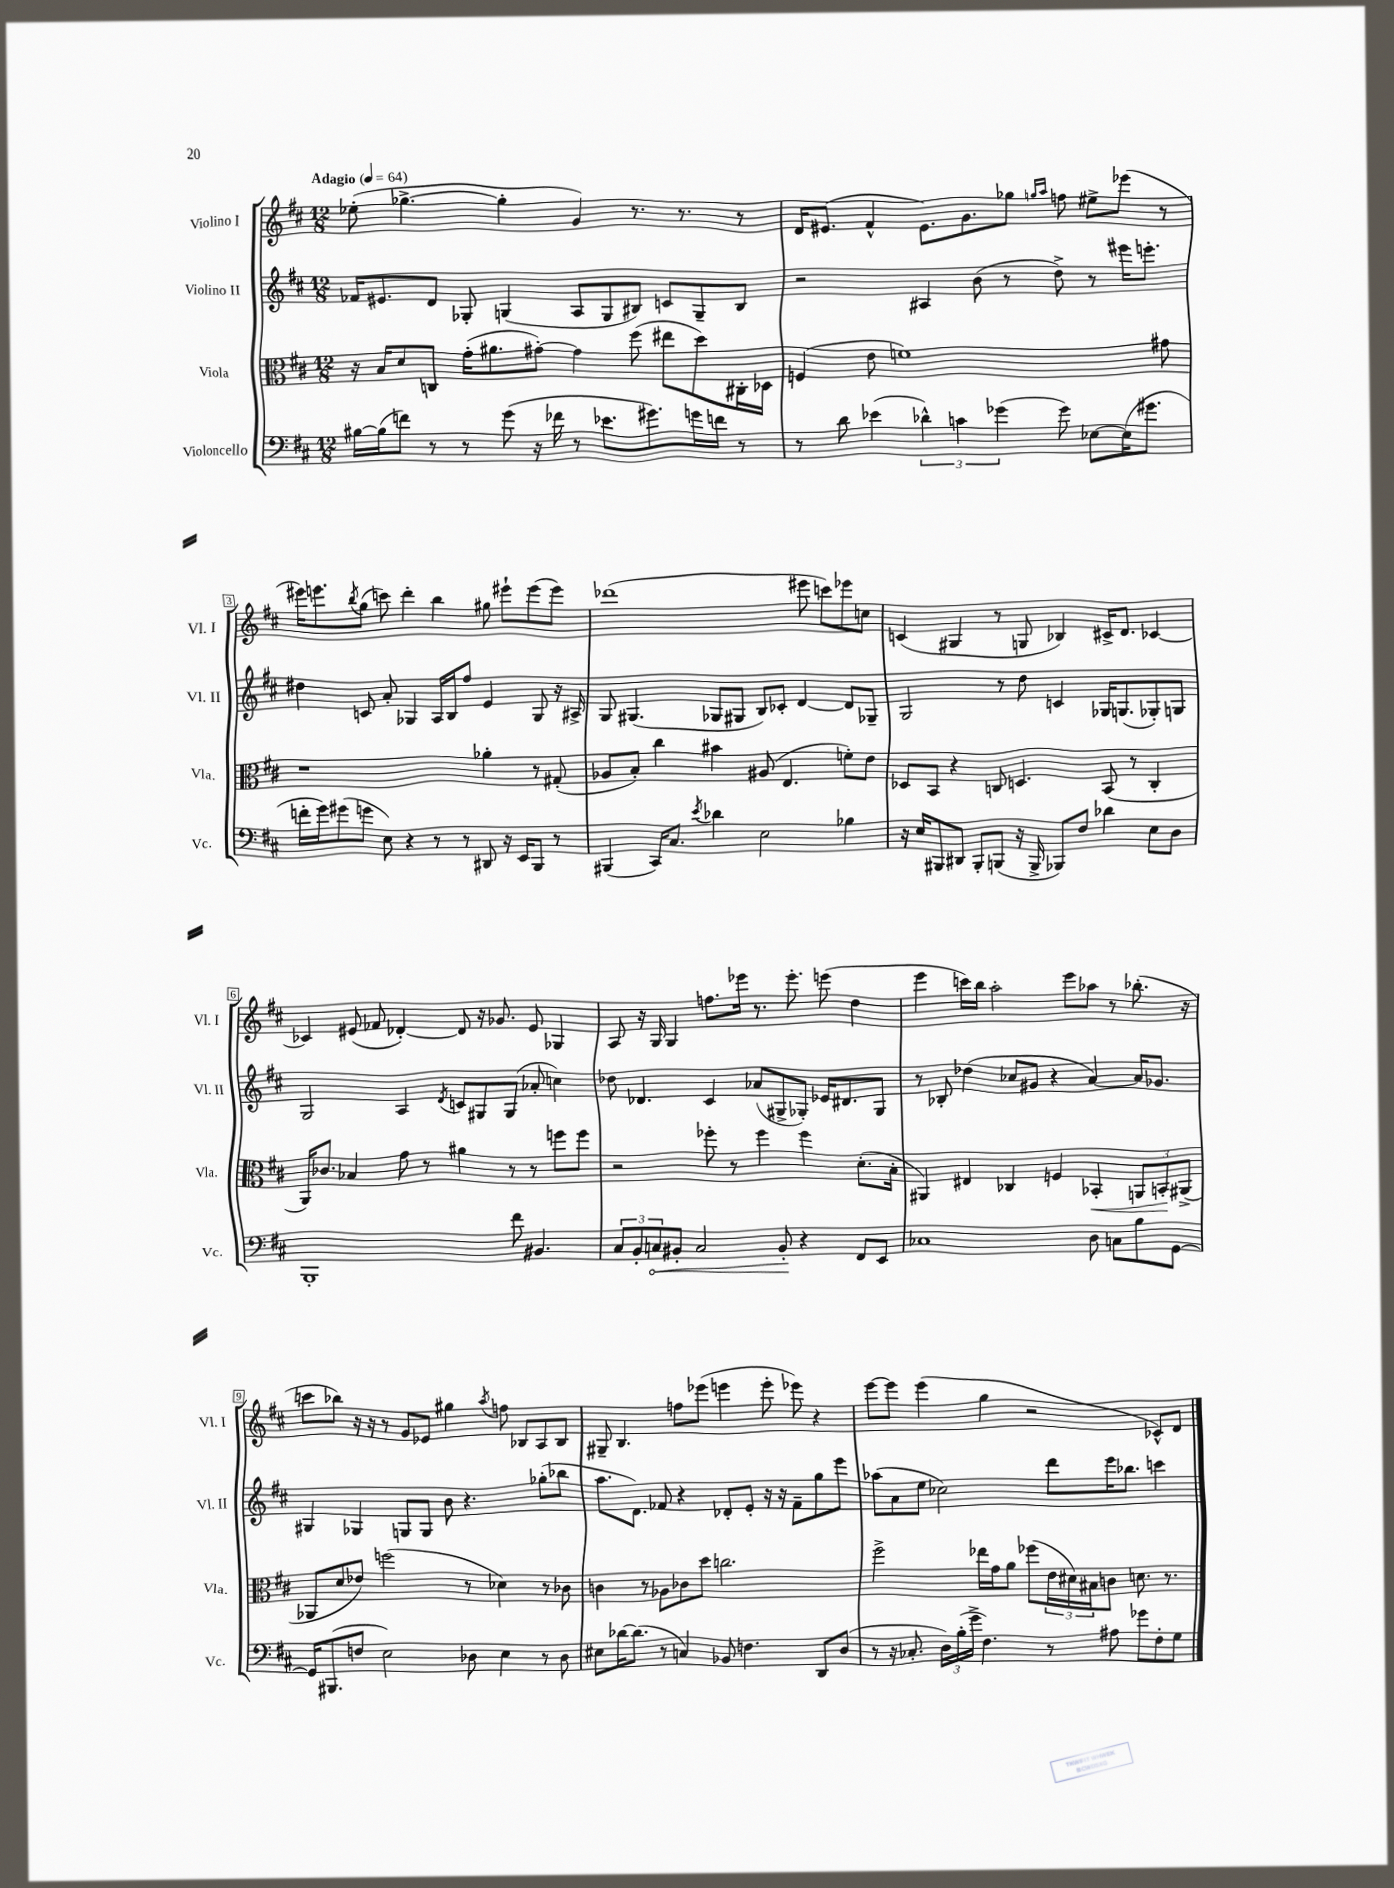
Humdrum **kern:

**kern	**kern	**kern	**kern
*staff4	*staff3	*staff2	*staff1
*clefF4	*clefC3	*clefG2	*clefG2
*k[f#c#]	*k[f#c#]	*k[f#c#]	*k[f#c#]
*M12/8	*M12/8	*M12/8	*M12/8
*MM64	*MM64	*MM64	*MM64
[16B#	16r	16f-	(8ee-'
(16B#]	16B	8.e#	.
8f)	8d	.	[4.gg-^
8r	8C	8d	.
8r	(16g'	8G-'	.
.	8.a#	.	.
(8g	.	(4G	4gg-']
16r	[8g#')	.	.
16f-	.	.	.
8r	4g#]	8A	4g)
8.e-	.	8G	.
.	(8ff#	8B#)	8.r
8.g#)	.	.	.
.	8ee#	8c	.
.	.	.	8.r
16g	8dd)	8G~	.
16f	.	.	.
8r	16C#'	8B#	8r
.	16D-	.	.
=	=	=	=
8r	(4F	2r	16d
.	.	.	(8.e#
8d	.	.	.
(4e-	8e	.	4f#^^
.	1f)	.	.
6d-^^)	.	4A#	8.e#)
6c	.	.	.
.	.	.	8.g
.	.	(8b	.
(6g-	.	.	.
.	.	8r	8gg-
.	.	.	16qqgg
.	.	.	16qqaa
8g-)	.	8dd^)	8ff
[8E-	.	8r	8ee#^
(16E-]	.	16eee#	(8eee-
8.g#	.	8.eee'	.
.	8g#	.	8r
=	=	=	=
16f'	1r	4dd#	16eee#)
16g)	.	.	8.eee
(8g#	.	.	.
.	.	.	8qbb
8g	.	8c	(8gg
8E)	.	8a'	8ccc)
4r	.	4G-	4ddd'
8r	.	16A	4bb
.	.	16B	.
8r	.	8ff#	.
8DD#	4a-'	4e	8gg#
16r	.	.	8eee#`
16EE	.	.	.
8BBB	8r	8G-	(8eee#
8r	(8G#'	16r	8eee#)
.	.	16A#^	.
=	=	=	=
(4BBB#	8A-	8G	(1ddd-
.	8B')	(4.G#	.
16CC#)	4cc#	.	.
8.C#	.	.	.
8qe	.	.	.
4d-	4b#	8G-	.
.	.	8G#	.
2E	(8A#	8B)	.
.	4.E	8c-'	.
.	.	[4d	8eee#
.	.	.	8ccc)
4B-	8f')	8d]	8eee-
.	8e	8G-~	8cc
=	=	=	=
16r	8D-	2G	(4c
16E	.	.	.
8BBB#	8BB	.	.
8DD#	4r	.	4G#
8BBB#'	.	.	.
(8BBB	8C	8r	8r
16r	4.D	8dd	8G
16BBB^	.	.	.
8BBB-)	.	4c	4B-)
8F#	.	.	.
4d-	(8BB	16G-	16c#^
.	.	(8.G	8.d
.	8r	.	.
8E	4C'	8G-')	[4c-
8D	.	8G	.
=	=	=	=
1BBB'	16AA)	2G	4c-]
.	8.c-	.	.
.	4B-	.	(8e#
.	.	.	8f-
.	8g	4A	[4d-')
.	8r	.	.
.	.	8qd	.
.	4a#	8c	8d-]
.	.	8G#	16r
.	.	.	8.g-
8f#	8r	(8G#	.
4.BB#	8r	8a-'	8e#
.	8ff	4cc)	4G-
.	8ff	.	.
=	=	=	=
12C#	2r	8dd-	8A
12BB'	.	.	.
.	.	4.d-	16r
12C	.	.	.
.	.	.	16G
8BB#'	.	.	4G
2C	.	.	.
.	8ff-'	4c#	8.ff
.	8r	.	.
.	.	.	16eee-
.	4ff-	(8a-	8.r
8BB#'	.	8G#^	.
.	.	.	8.eee-'
4r	4ff-	8G-')	.
.	.	16e-	(8eee
.	.	8.d#	.
8FF#	(8.d'	.	4dd
8EE	.	8G-	.
.	16B'	.	.
=	=	=	=
1C-	4AA#)	8r	4eee
.	.	8B-'	.
.	4E#	(4dd-	16ccc)
.	.	.	16bb
.	.	.	2aa'
.	4C-	8cc-	.
.	.	8g#	.
.	4F	4r	.
.	.	.	8eee
8D	4BB-'	[4a)	8aa-
8C	.	.	8r
8B	12AA	16a]	(8.bb-'
.	.	8.g-	.
.	12BB'	.	.
[8GG	.	.	.
.	(12AA#^	.	.
.	.	.	16r
=	=	=	=
16GG]	8AA-	4G#	8ccc
(8.BBB#	.	.	.
.	8d	.	8bb-)
8F	8e-)	4G-	16r
.	.	.	16r
2E)	(2ff	.	8r
.	.	8G	8g
.	.	8G	8e-
.	.	8b	4gg#
8D-	8r	4.r	.
.	.	.	8qaa
4E	4d-)	.	8ff
.	.	.	8B-
8r	8r	(8gg-'	8A
8D-	8c-	8bb-	8B-
=	=	=	=
8E#	4c	8.aa	8G#~
[16d-	.	.	4.B
(8.d-]	.	8.d)	.
.	8r	.	.
8r	8A-	8f-	.
4C)	8c-	4r	8ff
.	8dd	.	(8eee-
8BB-	2.cc	8d-'	4eee
4.F	.	8e'	.
.	.	16r	8eee'
.	.	16r	.
.	.	8f-~	8eee-)
8DD	.	8gg	4r
(8D	.	8eee	.
=	=	=	=
8r	2ff#^	(8aa-	[8eee
16r	.	8a	8eee]
8.C-'	.	.	.
.	.	8ee	(4eee
24D)	.	2cc-)	.
(24B'	.	.	.
24g^	.	.	.
4.F#)	16ee-	.	4gg
.	16g	.	.
.	8a	.	.
.	(8ff-	.	2r
8r	24e	8ddd	.
.	24d#)	.	.
.	24B#	.	.
8A#	8c	16eee	.
.	.	8.bb-	.
8g-	8.d	.	.
8F#'	.	4ccc	8c-^^)
.	8.r	.	.
8G	.	.	8d
==	==	==	==
*-	*-	*-	*-
